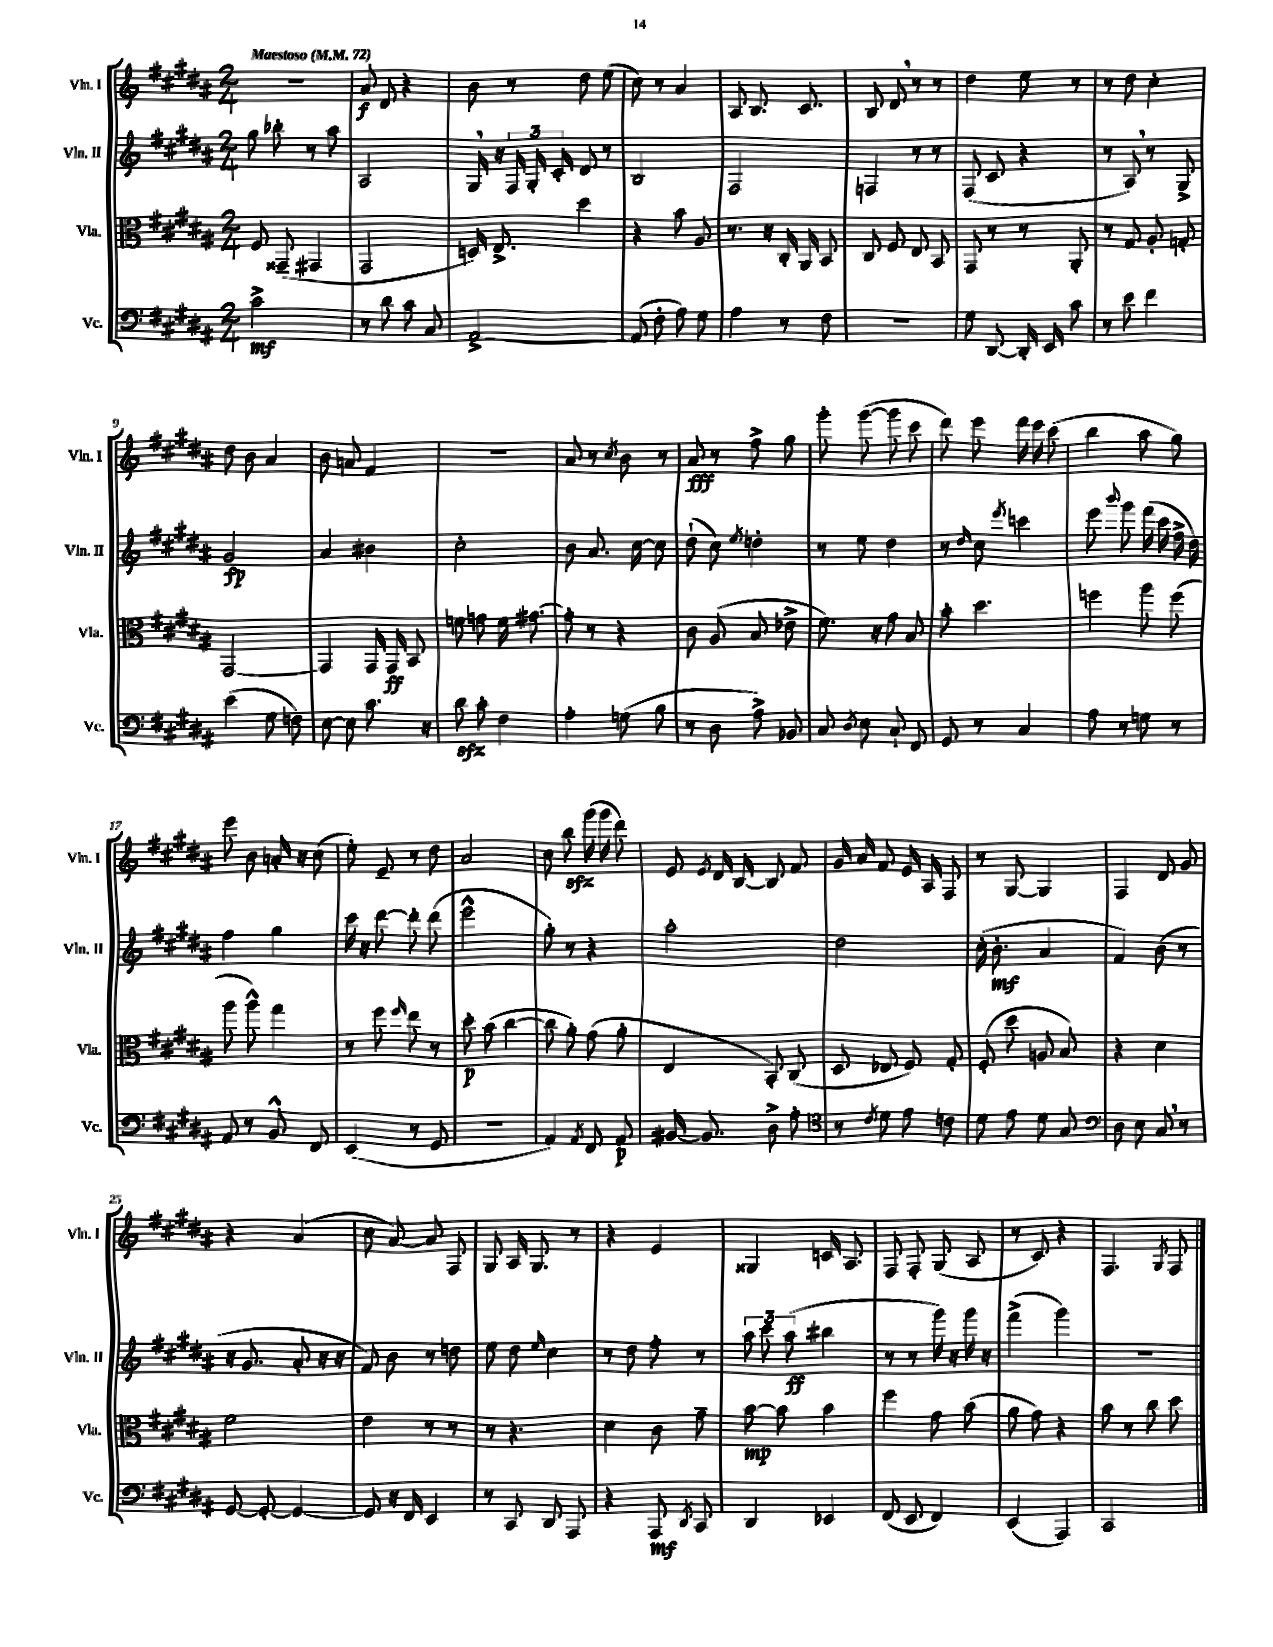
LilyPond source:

<<
\new StaffGroup <<
\new Staff = "s0" \with { instrumentName = "Vln. I" shortInstrumentName = "Vln. I" } {
    \clef treble \key b \major \numericTimeSignature \time 2/4 \tempo "Maestoso" 4 = 72
    \autoBeamOff R2 |
    ais'8\f dis'8 r4 |
    b'8 r8 dis''8 e''8( |
    cis''8) r8 ais'4 |
    ais8 b8. cis'8. |
    b8 dis'8 \breathe r8 r8 |
    dis''4 e''8 r8 |
    r8 dis''8 cis''4-. |
    dis''8 b'8 ais'4 |
    b'8 a'8 fis'4 |
    R2 |
    ais'8 r8 \acciaccatura { cis''8 } b'8 r8 |
    ais'8\fff r8 fis''8-> gis''8 |
    gis'''8-. gis'''8~( gis'''8 cis'''8 |
    dis'''8) e'''8 fis'''16 e'''16 cis'''8( |
    b''4 ais''8 gis''8) |
    e'''8 b'8 a'16-. r16 cis''8( |
    e''8-.) e'8-- r8 dis''8 |
    ais'2 |
    cis''8 b''8\sfz gis'''16( gis'''16 dis'''8) |
    e'8 \acciaccatura { e'8 } dis'16 b16~ b8 fis'8 |
    gis'16 ais'16 fis'8 e'16 ais16 fis8 |
    r8 gis8~ gis4 |
    fis4 dis'8 gis'8 |
    r4 ais'4( |
    cis''8 ais'8~) ais'8 fis8 |
    gis8 ais16 gis8. r8 |
    r4 e'4 |
    gisis4 c'16 ais8. |
    fis8 fis8-. gis8( ais8 |
    r8 cis'8) r4 |
    fis4. \acciaccatura { gis8 } fis8 \bar "|." |
}
\new Staff = "s1" \with { instrumentName = "Vln. II" shortInstrumentName = "Vln. II" } {
    \clef treble \key b \major \numericTimeSignature \time 2/4
    \autoBeamOff gis''8 bes''8-. r8 ais''8 |
    ais2 |
    gis16 \breathe r16 \tuplet 3/2 { fis16 gis16-. cis'16-. } dis'8 r8 |
    b2 |
    fis2 |
    f4 r8 r8 |
    fis8( cis'8 r4 |
    r8 ais8) \breathe r8 gis8-> |
    gis'2\fp |
    ais'4 bis'4 |
    cis''2-. |
    b'8 ais'8. cis''16~ cis''8 |
    dis''8-!( cis''8) \acciaccatura { e''8 } d''4-. |
    r8 e''8 dis''4 |
    r8 \grace { dis''16 } cis''8 \acciaccatura { e'''8 } c'''4 |
    e'''8 \appoggiatura { b'''8 } gis'''8 fis'''16( cis'''16 fis''16-> dis''16) |
    fis''4 gis''4 |
    cis'''16 r16 dis'''8~ dis'''8-. dis'''8( |
    e'''2-^ |
    gis''8-.) r8 r4 |
    ais''2-. |
    dis''2 |
    cis''16-.( b'8.-.\mf ais'4 |
    fis'4) b'8( r8 |
    r16 gis'8. ais'8-. r16 r16 |
    fis'8) b'8 r8 d''8 |
    e''8 dis''8 \grace { e''16 } cis''4 |
    r8 dis''8 fis''8-. r8 |
    \tuplet 3/2 { ais''8 cis'''8 ais''8\ff( } bis''4 |
    r8 r8 gis'''16) r16 gis'''16 r16 |
    fis'''4->( gis'''4) |
    R2 \bar "|." |
}
\new Staff = "s2" \with { instrumentName = "Vla." shortInstrumentName = "Vla." } {
    \clef alto \key b \major \numericTimeSignature \time 2/4
    \autoBeamOff fis8 gisis,8--( gis,4 |
    gis,2 |
    d16) e8.-> dis''4 |
    r4 b'8 ais8 |
    r8. r16 cis16-. ais,16 b,8 |
    cis8 fis8 e8 b,8 |
    gis,8 r8 r8 ais,8-. |
    r8 gis8 ais8-. g8-. |
    gis,2~ |
    gis,4 gis,16 gis,16\ff b,8 |
    f'8 g'8 f'16 gis'8.~ |
    gis'8-. r8 r4 |
    cis'8 ais8( b8 ees'8-> |
    fis'8.) r16 gis'8 b8 |
    b'8-. dis''4. |
    f''4 ais''8 f''8( |
    ais''8 ais''8-^) gis''4 |
    r8 fis''8 \grace { fis''16 } e''8 r8 |
    dis''8-.\p b'8( cis''4~ |
    cis''8 ais'8-.) gis'8( ais'8-. |
    e4 b,8-.) cis8( |
    dis8 ees8 fis8) gis8-. |
    fis8-.( dis''8 a8 b8) |
    r4 dis'4 |
    fis'2 |
    e'4 r8 r8 |
    r8 r4. |
    dis'4 cis'8 gis'8-- |
    b'8~\mp b'8 b'4 |
    fis''4 gis'8 b'8( |
    ais'8 gis'8) r4 |
    b'8 r8 cis''8 dis''8 \bar "|." |
}
\new Staff = "s3" \with { instrumentName = "Vc." shortInstrumentName = "Vc." } {
    \clef bass \key b \major \numericTimeSignature \time 2/4
    \autoBeamOff cis'2->\mf |
    r8 dis'8 cis'8 cis8 |
    ais,2~-> |
    ais,8( fis8-. ais8) gis8 |
    ais4 r8 fis8 |
    R2 |
    gis8 dis,8~ dis,16-. e,16 cis'8 |
    r8 e'8 fis'4 |
    e'4( gis8 f8) |
    e8~ e8 cis'8. r16 |
    dis'8\sfz cis'8-. fis4 |
    ais4-. g8( b8 |
    r8 dis8 ais8->) bes,8 |
    cis8 \acciaccatura { dis8 } e8 cis8-! fis,8 |
    gis,8 r8 cis4 |
    ais8 r8 g8 r8 |
    ais,8 r8 b,8-^ fis,8 |
    e,4( r8 gis,8 |
    R2 |
    ais,4) \acciaccatura { ais,8 } fis,8 ais,8\p |
    bis,16~ bis,8. dis8-> ais8-. |
    \clef tenor r8 \acciaccatura { cis'8 } dis'8 e'8 c'8 |
    dis'8 e'8 dis'8 gis8 |
    \clef bass dis8 e8 cis8 \breathe r8 |
    gis,8~ gis,8~-. gis,4~ |
    gis,8 r16 fis,16 e,4 |
    r8 cis,8 dis,8 ais,,8 |
    r4 ais,,8\mf \acciaccatura { dis,8 } cis,8 |
    dis,4 ees,4 |
    fis,8( e,8 fis,4) |
    e,4( ais,,4) |
    cis,2 \bar "|." |
}
>>
>>
